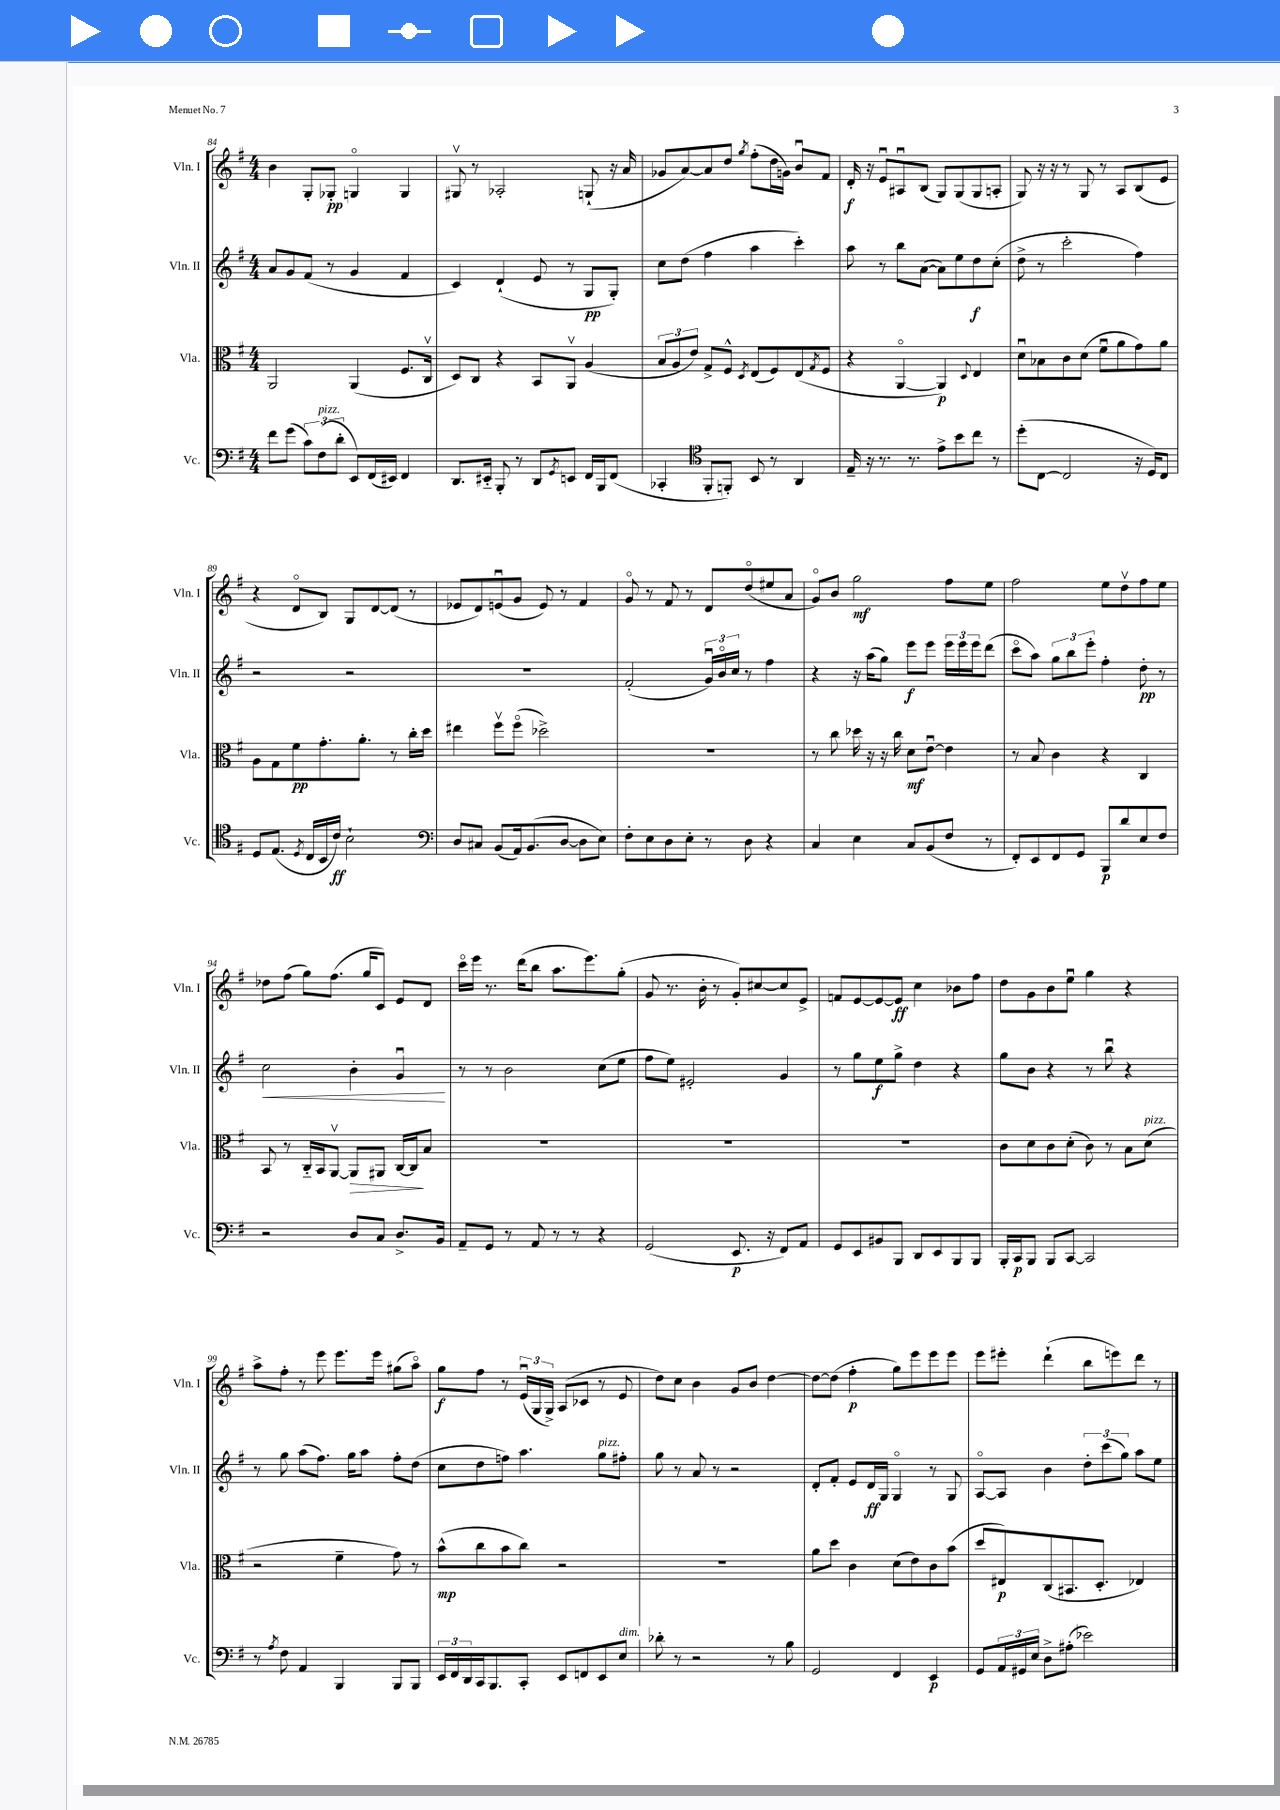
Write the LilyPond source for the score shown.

<<
\new StaffGroup <<
\new Staff = "s0" \with { instrumentName = "Vln. I" shortInstrumentName = "Vln. I" } {
    \clef treble \key g \major \numericTimeSignature \time 4/4
    b'4 g8-. ges8-.\pp g4\flageolet g4 |
    gis8\upbow r8 aes2-. g8-!( r16 a'16 |
    ges'8 a'8~) a'8 d''8 \acciaccatura { g''8 } fis''8-.( d''16 g'16) b'8\downbow fis'8 |
    d'16-.\f r16 e'8\downbow ais8\downbow b8( g8) g8( g8 a8-. |
    g8) r16 r16 r8 g8 r8 a8 b8( e'8 |
    r4 d'8\flageolet b8) g8 d'8~ d'8( r8 |
    ees'8 d'8) e'8\downbow( g'8 e'8) r8 fis'4 |
    g'8\flageolet r8 fis'8 r8 d'8 d''8\flageolet( eis''8 a'8 |
    g'8\flageolet) b'8 g''2\mf fis''8 e''8 |
    fis''2 e''8 d''8\upbow fis''8 e''8 |
    des''8 fis''8( g''8) fis''8.( g''16 c'8) e'8 d'8 |
    c'''16\flageolet e'''16 r8. d'''16( b''8 a''8. e'''8.) g''8-.( |
    g'8 r8. b'16-. r8 g'8-.) cis''8~ cis''8 e'8-> |
    f'8 e'8~ e'8~ e'8\ff c''4 bes'8 fis''8 |
    d''8 g'8 b'8 e''8\downbow g''4 r4 |
    a''8-> fis''8-. r8 e'''8 e'''8. e'''16 gis''8( a''8\flageolet) |
    g''8\f fis''8 r8 \tuplet 3/2 { e'16\downbow( g16 g16->) } a8( ces'8 r8 e'8 |
    d''8) c''8 b'4 g'8 b'8 d''4~ |
    d''8~ d''8( fis''4-.\p g''8) e'''8 e'''8 e'''8 |
    e'''8 eis'''8-. d'''4-!( b''8 e'''8) d'''8 r8 \bar "|." |
}
\new Staff = "s1" \with { instrumentName = "Vln. II" shortInstrumentName = "Vln. II" } {
    \clef treble \key g \major \numericTimeSignature \time 4/4
    a'8 g'8 fis'8( r8 g'4 fis'4 |
    c'4) d'4-!( e'8 r8 g8\pp g8-.) |
    c''8 d''8( fis''4 a''4 c'''4-.) |
    a''8 r8 b''8 a'8~( a'8) e''8 d''8\f c''8-.( |
    d''8-> r8 c'''2-. fis''4) |
    r2 r2 |
    R1 |
    fis'2-.( \tuplet 3/2 { g'16\downbow) b'16\flageolet c''16 } r8 fis''4 |
    r4 r16 a''16( g''8) e'''8\f e'''8 \tuplet 3/2 { e'''16 e'''16 e'''16 } d'''8( |
    c'''8\flageolet a''8) \tuplet 3/2 { g''8 b''8 e'''8-. } fis''4-. d''8-.\pp r8 |
    c''2\< b'4-. g'4\downbow\! |
    r8 r8 b'2 c''8( e''8 |
    fis''8 e''8) eis'2-. g'4 |
    r8 g''8 e''8\f g''8-> d''4 r4 |
    g''8 b'8 r4 r8 b''8\downbow r4 |
    r8 g''8 a''8( fis''8.) g''16 a''8 fis''8-. d''8( |
    c''8 d''8 f''8) a''4. g''8^\markup { \italic "pizz." } fis''8-. |
    g''8 r8 a'8 r8 r2 |
    d'8-. fis'8-. e'8 d'16\ff g16 g4\flageolet r8 g8 |
    a8~\flageolet a8 b'4 \tuplet 3/2 { d''8-. c'''8( g''8) } a''8 e''8 \bar "|." |
}
\new Staff = "s2" \with { instrumentName = "Vla." shortInstrumentName = "Vla." } {
    \clef alto \key g \major \numericTimeSignature \time 4/4
    a,2 a,4( fis8. c16\upbow |
    d8) c8 r4 b,8 a,8\upbow a4( |
    \tuplet 3/2 { b8 a8 e'8) } g8-> fis8-^ \acciaccatura { d8 } e8( fis8) e8( \acciaccatura { g8 } fis8 |
    r4 a,4~\flageolet a,4\p) \appoggiatura { d8 } e4 |
    d'8\downbow bes8 c'8 d'8( fis'8\downbow a'8 g'8) a'8 |
    a8 g8 fis'8\pp g'8.-. a'8.-. r8 c''16-. d''16 |
    eis''4 fis''8\upbow fis''8\flageolet( des''2->) |
    R1 |
    r8 c''8 des''16 r16 r16 c''16 d'8\mf e'8~\downbow e'4 |
    r8 b8 c'4 r4 c4 |
    b,8 r8 c16-_ b,16 a,8~\upbow a,8\> ais,8 c16~ c16\! b8 |
    R1 |
    R1 |
    R1 |
    c'8 d'8 c'8 d'8-.( c'8) r8 b8 d'8^\markup { \italic "pizz." }( |
    r2 fis'4-- g'8) r8 |
    b'8-^\mp( c''8 b'8 c''8) r2 |
    r1 |
    a'8 d''8 c'4 d'8( e'8) c'8 b'8( |
    d''8 eis8\p) c8( bis,8. d8.-. ees4) \bar "|." |
}
\new Staff = "s3" \with { instrumentName = "Vc." shortInstrumentName = "Vc." } {
    \clef bass \key g \major \numericTimeSignature \time 4/4
    fis'8 g'8( \tuplet 3/2 { c'8) fis8^\markup { \italic "pizz." }( d'8-. } e,8) fis,16( eis,16) fis,4 |
    d,8. eis,16-_ b,,8-. r8 d,8 \acciaccatura { g,8 } e,8 fis,16 b,,16 fis,8( |
    ces,4-. \clef tenor fis,8-. f,8-.) b,8 r8 a,4 |
    e16-- r16 r8. r8. e'8-> b'8 c''8 r8 |
    d''8-.( c8~ c2 r16 d16) c8 |
    d8 e8.( \acciaccatura { d8 } c16 b,16 c'16\ff) b2-! |
    \clef bass d8 cis8 b,8( a,16) b,8.( d8~ d8 e8) |
    fis8-. e8 d8 e8-. r8 d8 r4 |
    c4 e4 c8 b,8( fis8 r8 |
    fis,8-.) e,8 fis,8 g,8 b,,8\p d'8 e8 fis8 |
    r2 d8 c8 d8.-> b,16 |
    a,8-- g,8 r8 a,8 r8 r8 r4 |
    g,2( e,8.\p r16 fis,8) a,8 |
    g,8 e,8 bis,8 b,,8 d,8 e,8 b,,8 b,,8 |
    b,,16-. c,16\p b,,8 b,,8 c,8~ c,2 |
    r8 \acciaccatura { a8 } fis8 a,4 b,,4 b,,8 b,,8 |
    \tuplet 3/2 { e,16 fis,16 d,16 } c,16 b,,8. c,8-. e,8 f,8 e,8 e8^\markup { \italic "dim." } |
    des'8-. r8 r2 r8 b8 |
    g,2 fis,4 e,4\p |
    g,8 \tuplet 3/2 { a,16 gis,16 e16 } d8-> ais8-.( ees'2) \bar "|." |
}
>>
>>
\layout { \context { \Score currentBarNumber = #84 } }
